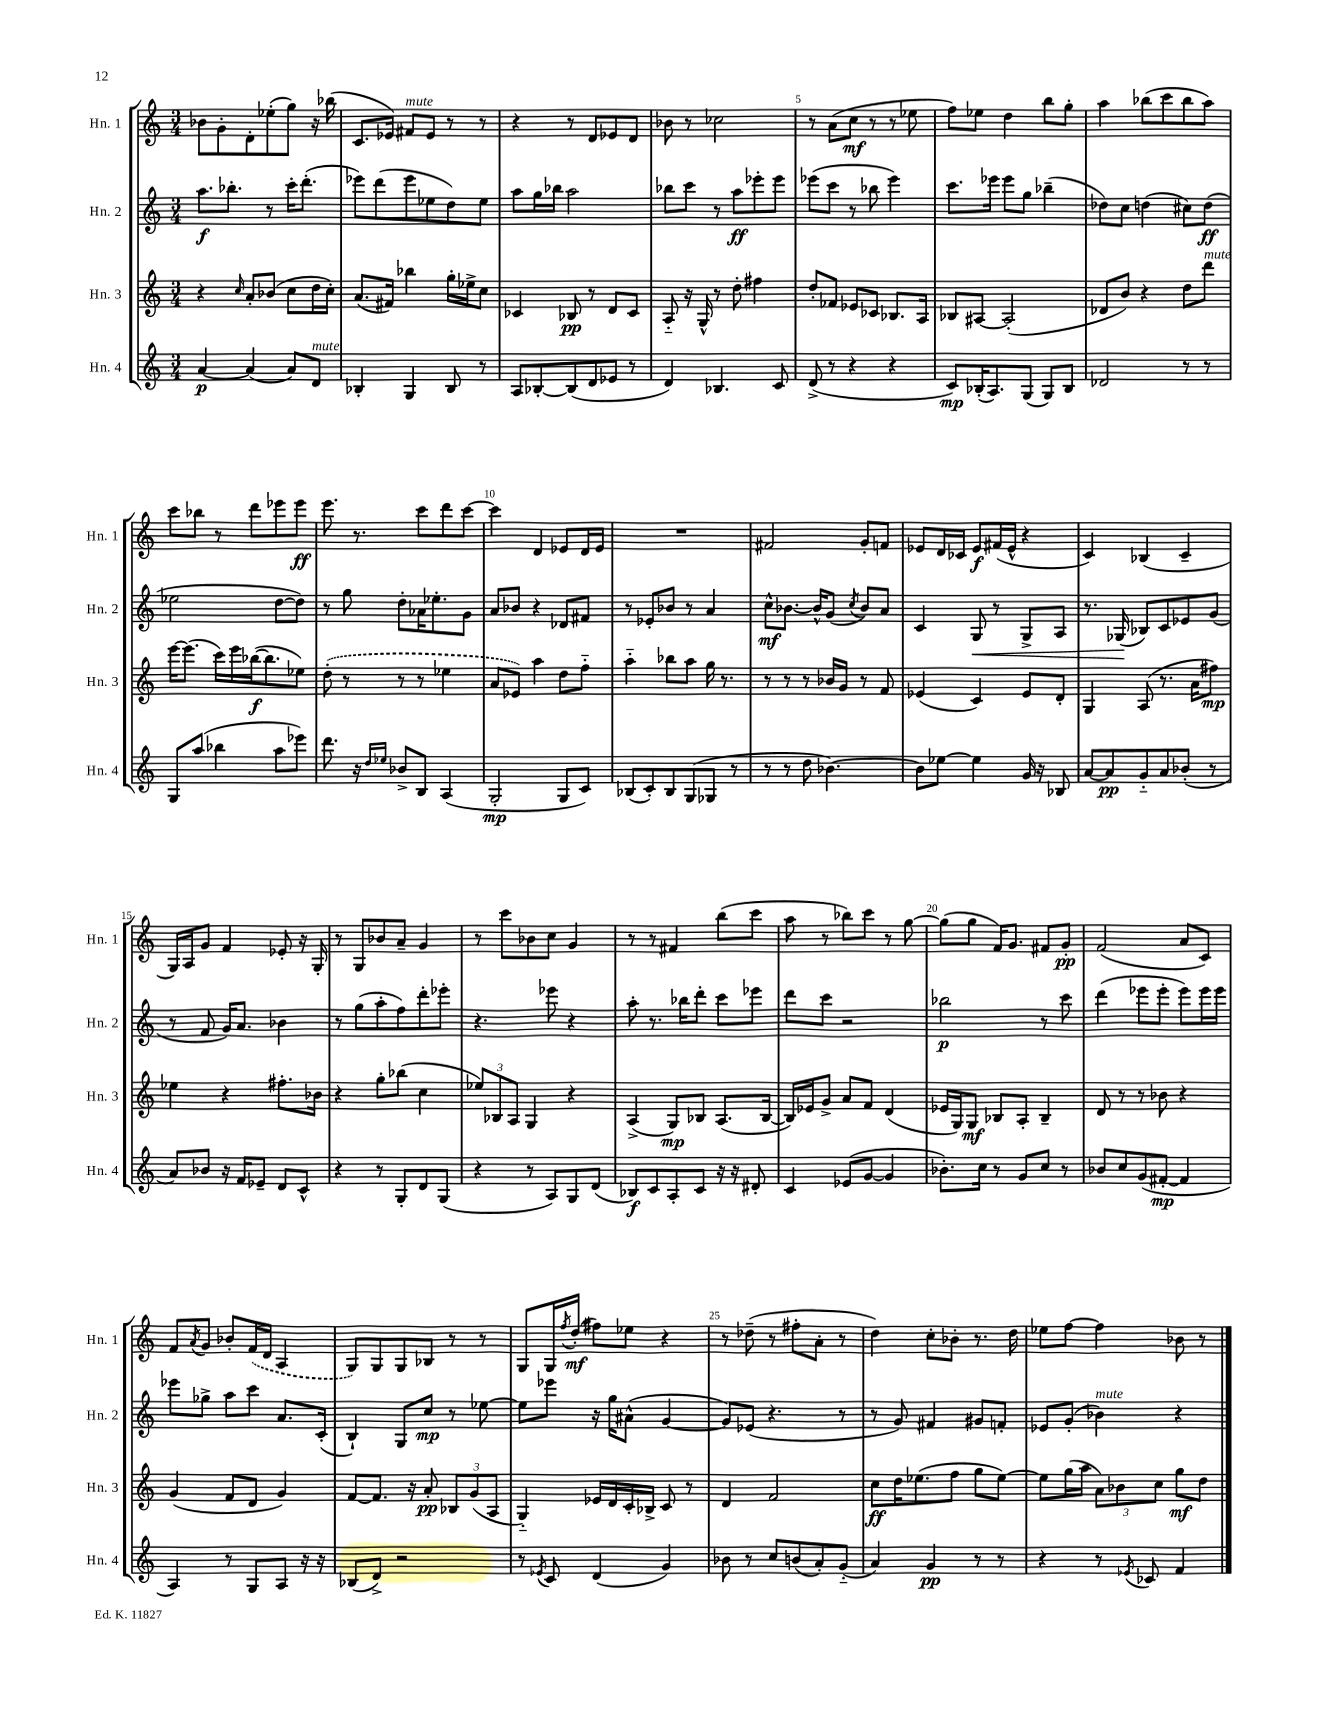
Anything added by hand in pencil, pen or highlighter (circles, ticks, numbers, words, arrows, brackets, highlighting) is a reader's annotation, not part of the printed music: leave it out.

**kern	**kern	**kern	**kern
*staff4	*staff3	*staff2	*staff1
*clefG2	*clefG2	*clefG2	*clefG2
*k[]	*k[]	*k[]	*k[]
*M3/4	*M3/4	*M3/4	*M3/4
[4a	4r	8.aa	8b-
.	.	.	8g'
.	.	8.bb-'	.
.	16qqcc	.	.
(4a]	8a'	.	8d'
.	(8b-	8r	(8ee-'
8a)	8cc	16ccc'	8gg)
.	.	(8.ddd'	.
8d	16dd	.	16r
.	16cc')	.	(16bb-
=	=	=	=
4B-'	(8.a	8eee-)	8.c
.	.	(8ddd	.
.	16f#)	.	16e-)
4G	4bb-	8eee-	8f#
.	.	8ee-	8e-
8B-	16gg'	8dd)	8r
.	16ee-^	.	.
8r	8cc	8ee-	8r
=	=	=	=
8A	4c-	8aa	4r
[8B-'	.	16gg	.
.	.	16bb-	.
(8B-]	8B-	2aa	8r
8d	8r	.	8d
8e-	8d	.	8e-
8r	8c-	.	8d
=	=	=	=
4d)	8A'~	8bb-	8b-
.	16r	8ccc	8r
.	16G^^	.	.
4.B-	8r	8r	2cc-
.	8dd'	8aa	.
.	4ff#	8eee-'	.
8c	.	8eee-	.
=	=	=	=
(8d^	8dd'	(8eee-	8r
8r	8f-	8ccc	(8a
4r	8e-	8r	8cc
.	8c-	8bb-	8r
4r	8.B-	4eee-)	8r
.	.	.	8ee-
.	16A	.	.
=	=	=	=
8c)	8B-	8.ccc	8ff)
(16B-'	[8A#	.	8ee-
8.A)	.	16eee-	.
.	(2A#']	8eee-	4dd
(8G	.	8gg	.
8G)	.	(4bb-~	8bb
8B-	.	.	8gg'
=	=	=	=
2d-	8d-	8dd-)	4aa
.	8b)	8cc	.
.	4r	(4dd	(8bb-
.	.	.	8ccc
8r	8dd	8cc#)	8bb-
8r	8ddd	(8dd	8aa)
=	=	=	=
8G	[16eee	2ee-	8ccc
.	(8.eee]	.	.
(8aa	.	.	8bb-
4bb-	16ccc)	.	8r
.	16eee	.	.
.	([16bb-	.	8ddd
.	8.bb-]	.	.
8aa	.	[8dd	8eee-
8eee-)	8ee-)	8dd])	8eee-
=	=	=	=
8.ddd	(8dd'	8r	8.eee
.	8r	8gg	.
16r	.	.	8.r
16qqdd	.	.	.
16qqee-	.	.	.
8b-^	8r	8dd'	.
8B	8r	16a-	8ccc
.	.	8.ee-'	.
(4A	4ee-	.	8ddd
.	.	8g	[8ccc
=	=	=	=
2G'	8a	8a	4ccc]
.	8e-)	8b-	.
.	4aa	4r	4d
8G	8dd	8d-	8e-
8c)	8ff'~	8f#	16d
.	.	.	16e-
=	=	=	=
(8B-	4aa'~	8r	2.r
8c')	.	8e-'	.
8B-	8bb-	8b-	.
(8G	8aa	8r	.
8G-	16gg	4a	.
.	8.r	.	.
8r	.	.	.
=	=	=	=
8r	8r	8cc^^	2f#
8r	8r	[8.b-	.
8dd	8r	.	.
.	.	16b-^^]	.
[4.b-)	16b-	(8g	.
.	16g	.	.
.	.	8qcc	.
.	8r	8b-)	8g'
.	8f	8a	8f
=	=	=	=
8b-]	(4e-	4c	8e-
[8ee-	.	.	16d
.	.	.	16c-
4ee-]	4c)	8G	8e-
.	.	8r	(16f#
.	.	.	16e-^^
16g	8e-	8G^	4r
16r	.	.	.
8B-	8d'	8A	.
=	=	=	=
[8a	4G	8.r	4c)
8a]	.	.	.
.	.	(16G-	.
8g'~	(8A	8B-)	(4B-
8a	8.r	8c	.
(8b-'	.	8e-	4c~
.	16a	.	.
8r	8ff#)	(8g	.
=	=	=	=
8a)	4ee-	8r	16G)
.	.	.	16A
8b-	.	8f	8g
16r	4r	16g)	4f
16f	.	8.a	.
8e-~	.	.	.
8d	8.ff#'	4b-	8e-'
8c^^	.	.	16r
.	16b-	.	16G'
=	=	=	=
4r	4r	8r	8r
.	.	(8gg	8G
8r	8gg'	8aa'	8b-
8G'	(8bb-	8ff)	8a~
8d	4cc	8ddd'	4g
(8G	.	8eee-'	.
=	=	=	=
4r	12ee-)	4.r	8r
.	12B-	.	.
.	.	.	8ccc
.	12A	.	.
8r	4G	.	8b-
8A)	.	8eee-	8cc
8G	4r	4r	4g
(8d	.	.	.
=	=	=	=
8B-)	(4A^	8aa'	8r
8c	.	8.r	8r
8A'	8G)	.	4f#
.	.	16bb-	.
8c	8B-	8ddd'	.
16r	(8.A	8ccc	(8bb
16r	.	.	.
8d#'	.	8eee-	8ccc
.	[16B-	.	.
=	=	=	=
4c	16B-])	8ddd	8aa
.	16e-	.	.
.	8g^	8ccc	8r
(8e-	8a	2r	8bb-)
[8g	8f	.	8ccc
4g]	(4d	.	8r
.	.	.	[8gg
=	=	=	=
8.b-')	16e-	2bb-	(8gg]
.	16G)	.	.
.	8G	.	8gg
16cc	.	.	.
8r	8B-	.	16f)
.	.	.	8.g
8g	8A'	.	.
8cc	4B-~	8r	8f#
8r	.	8ccc	8g'
=	=	=	=
8b-	8d	(4ddd	(2f
8cc	8r	.	.
(8g	8r	8eee-	.
[8f#'	8b-	8eee-'	.
4f#]	4r	8eee-)	8a
.	.	16eee-	8c)
.	.	16eee-	.
=	=	=	=
4A)	(4g	8eee-	8f
.	.	.	8qa
.	.	8gg-^	8g
8r	8f	8aa	8b-'
8G	8d	8ccc	(16f
.	.	.	16d
8A	4g)	8.a	4A
16r	.	.	.
16r	.	(16c'	.
=	=	=	=
(8B-	[8f	4B`)	8G)
8d^)	8.f]	.	8G
2r	.	8G	8G
.	16r	.	.
.	8a'	8cc	8B-
.	12B-	8r	8r
.	(12g	.	.
.	.	[8ee-	8r
.	12A	.	.
=	=	=	=
8r	4G'~)	8ee-]	8G
8qe-	.	.	.
8c	.	8eee-	16G
.	.	.	8qff
.	.	.	(16dd'
(4d	16e-	16r	8ff#)
.	16d	16gg	.
.	16c'	(8a#^^	8ee-
.	16B-^	.	.
4g)	8c	[4g	4r
.	8r	.	.
=	=	=	=
8b-	4d	8g])	8r
8r	.	(8e-	(8dd-~
8cc	2f	4.r	8r
(8b	.	.	8ff#'
8a')	.	.	8a'
(8g'~	.	8r	8r
=	=	=	=
4a)	8cc	8r	4dd)
.	16dd	8g)	.
.	(8.ee-	.	.
4g	.	4f#	8cc'
.	8ff	.	8b-'
8r	8gg	8g#	8.r
8r	[8ee-)	8f'	.
.	.	.	16dd
=	=	=	=
4r	8ee-]	8e-	8ee-
.	(16gg	(8g'	[8ff
.	16aa	.	.
8r	12a)	4b-)	4ff]
.	12b-	.	.
8qe-	.	.	.
8c-	.	.	.
.	12cc	.	.
4f	8gg	4r	8b-
.	8dd	.	8r
==	==	==	==
*-	*-	*-	*-
